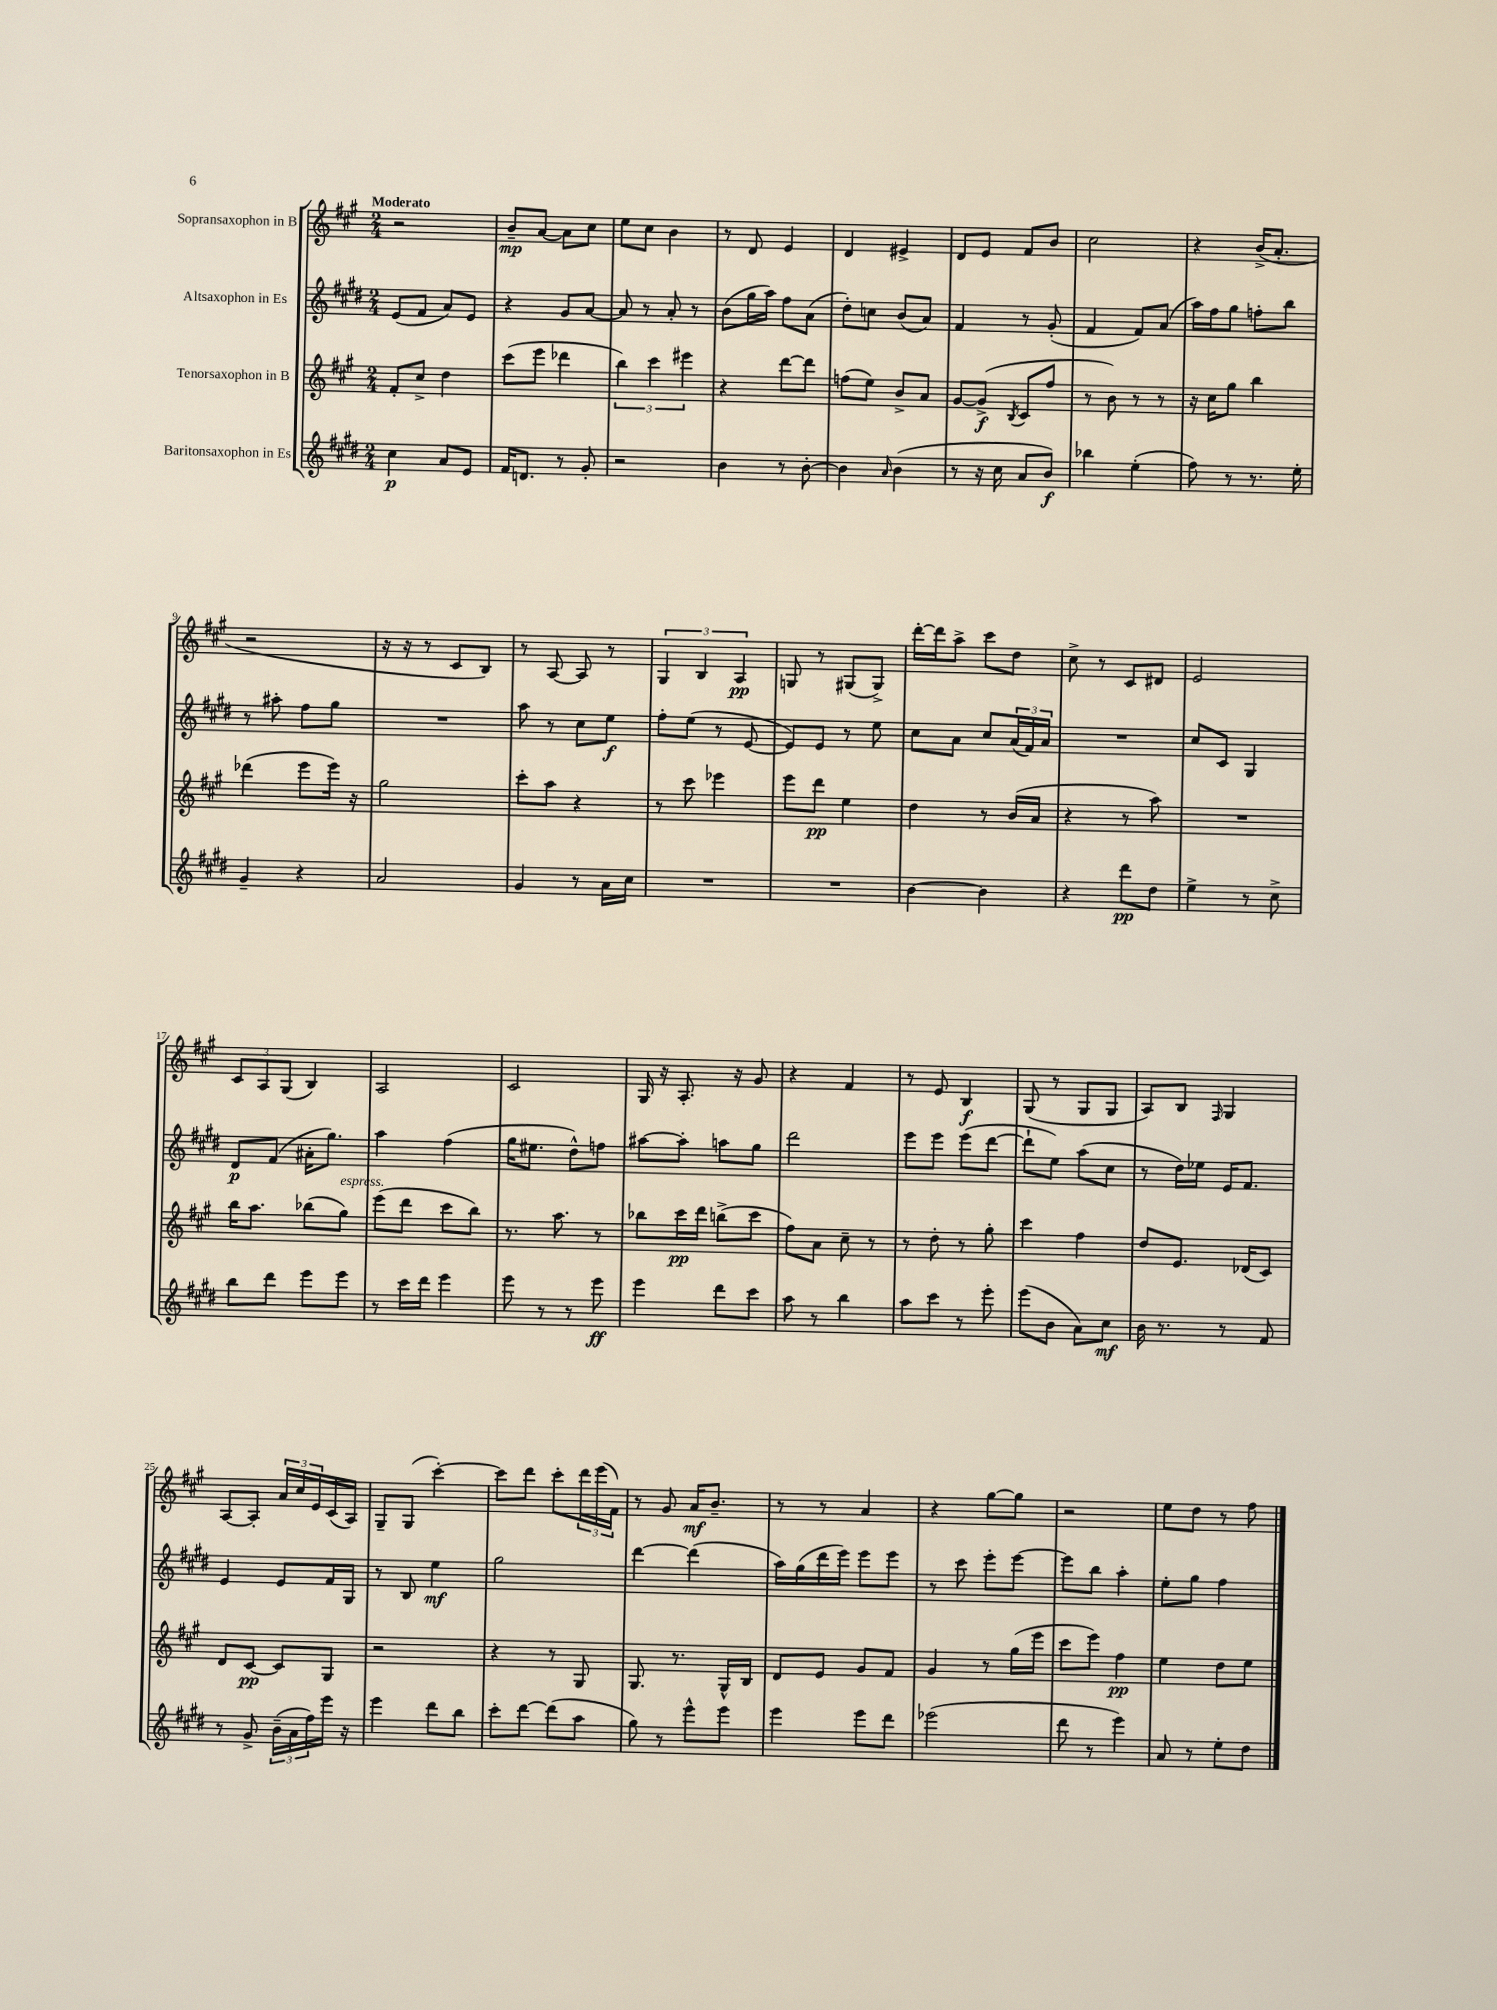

**kern	**dynam	**kern	**dynam	**kern	**dynam	**kern	**dynam
*part4	*part4	*part3	*part3	*part2	*part2	*part1	*part1
*staff4	*staff4	*staff3	*staff3	*staff2	*staff2	*staff1	*staff1
*I"Baritonsaxophon in Es	*	*I"Tenorsaxophon in B	*	*I"Altsaxophon in Es	*	*I"Sopransaxophon in B	*
*clefG2	*	*clefG2	*	*clefG2	*	*clefG2	*
*k[f#c#g#d#]	*	*k[f#c#g#]	*	*k[f#c#g#d#]	*	*k[f#c#g#]	*
*M2/4	*	*M2/4	*	*M2/4	*	*M2/4	*
=1	=1	=1	=1	=1	=1	=1	=1
!	!	!	!	!	!	!LO:TX:a:B:t=Moderato	!
4cc#\	p	8f#'/L	.	(8e/L	.	2r	.
.	.	8cc#^/J	.	8f#/J	.	.	.
8a/L	.	4dd\	.	8a/L)	.	.	.
8e/J	.	.	.	8e/J	.	.	.
=2	=2	=2	=2	=2	=2	=2	=2
16f#/KL	.	(8ccc#\L	.	4r	.	8b~/L	mp
8.dn/J	.	.	.	.	.	.	.
.	.	8eee\J	.	.	.	[8a/J	.
8r	.	4ddd-X\	.	8g#/L	.	8a\L]	.
8g#'/	.	.	.	[8a/J	.	8cc#\J	.
=3	=3	=3	=3	=3	=3	=3	=3
2r	.	6bb\)	.	8a/]	.	8ee\L	.
.	.	.	.	8r	.	8cc#\J	.
.	.	6ccc#\	.	.	.	.	.
.	.	.	.	8a'/	.	4b\	.
.	.	6eee#X\	.	.	.	.	.
.	.	.	.	8r	.	.	.
=4	=4	=4	=4	=4	=4	=4	=4
4b\	.	4r	.	(8b\L	.	8r	.
.	.	.	.	16gg#\L	.	8d/	.
.	.	.	.	16aa\JJ)	.	.	.
8r	.	[8ddd\L	.	8ff#\L	.	4e/	.
[8b'\	.	8ddd\J]	.	(8a\J	.	.	.
=5	=5	=5	=5	=5	=5	=5	=5
4b\]	.	(8ffn\L	.	8dd#'\L)	.	4d/	.
.	.	8ee\J)	.	8ccn\J	.	.	.
16qqa/	.	.	.	.	.	.	.
(4b\	.	8b^/L	.	(8b/L	.	4e#X^/	.
.	.	8a/J	.	8a/J)	.	.	.
=6	=6	=6	=6	=6	=6	=6	=6
8r	.	[8g#/L	.	4f#/	.	8d/L	.
16r	.	(8g#^/J]	f	.	.	8e/J	.
16cc#\	.	.	.	.	.	.	.
.	.	8qB/	.	.	.	.	.
8a/L	.	8c#/L	.	8r	.	8f#/L	.
8b/J)	f	8ff#/J	.	(8g#'/	.	8b/J	.
=7	=7	=7	=7	=7	=7	=7	=7
4bb-X\	.	8r	.	4f#/	.	2cc#\	.
.	.	8b\)	.	.	.	.	.
(4ee'\	.	8r	.	8f#/L)	.	.	.
.	.	8r	.	(8a/J	.	.	.
=8	=8	=8	=8	=8	=8	=8	=8
8ff#\)	.	16r	.	16aa\LL)	.	4r	.
.	.	16cc#\KL	.	16ff#\J	.	.	.
8r	.	8gg#\J	.	8gg#\J	.	.	.
8.r	.	4bb\	.	8ffn'\L	.	(16b^/KL	.
.	.	.	.	.	.	8.a'/J	.
.	.	.	.	8bb\J	.	.	.
16ee'\	.	.	.	.	.	.	.
!!LO:LB:g=z
=9	=9	=9	=9	=9	=9	=9	=9
4g#~/	.	(4ddd-X\	.	8r	.	2r	.
.	.	.	.	8aa#X'\	.	.	.
4r	.	8eee\L	.	8ff#\L	.	.	.
.	.	16eee\Jk)	.	8gg#\J	.	.	.
.	.	16r	.	.	.	.	.
=10	=10	=10	=10	=10	=10	=10	=10
2a/	.	2gg#\	.	2r	.	16r	.
.	.	.	.	.	.	16r	.
.	.	.	.	.	.	8r	.
.	.	.	.	.	.	8c#/L	.
.	.	.	.	.	.	8B/J)	.
=11	=11	=11	=11	=11	=11	=11	=11
4g#/	.	8ccc#'\L	.	8aa\	.	8r	.
.	.	8aa\J	.	8r	.	[8A/	.
8r	.	4r	.	8cc#\L	.	8A/]	.
16a\LL	.	.	.	8ee\J	f	8r	.
16cc#\JJ	.	.	.	.	.	.	.
=12	=12	=12	=12	=12	=12	=12	=12
2r	.	8r	.	8ff#'\L	.	6G#/	.
.	.	8ccc#\	.	(8ee\J	.	.	.
.	.	.	.	.	.	6B/	.
.	.	4eee-X\	.	8r	.	.	.
.	.	.	.	.	.	6A/	pp
.	.	.	.	[8e/	.	.	.
=13	=13	=13	=13	=13	=13	=13	=13
2r	.	8eee\L	.	8e/L])	.	8Gn/	.
.	.	8ddd\J	pp	8e/J	.	8r	.
.	.	4ee\	.	8r	.	(8G#X/L	.
.	.	.	.	8ee\	.	8G#^/J)	.
=14	=14	=14	=14	=14	=14	=14	=14
[4b\	.	4dd\	.	8cc#\L	.	[16ddd'\LL	.
.	.	.	.	.	.	16ddd\J]	.
.	.	.	.	8a\J	.	8aa^\J	.
4b\]	.	8r	.	8cc#/L	.	8ccc#\L	.
.	.	(16b/LL	.	(24a/L	.	8dd\J	.
.	.	.	.	24f#/)	.	.	.
.	.	16a/JJ	.	.	.	.	.
.	.	.	.	24a/JJ	.	.	.
=15	=15	=15	=15	=15	=15	=15	=15
4r	.	4r	.	2r	.	8cc#^\	.
.	.	.	.	.	.	8r	.
8ddd#\L	pp	8r	.	.	.	8c#/L	.
8dd#\J	.	8aa\)	.	.	.	8d#X/J	.
=16	=16	=16	=16	=16	=16	=16	=16
4ee^\	.	2r	.	8cc#/L	.	2e/	.
.	.	.	.	8c#/J	.	.	.
8r	.	.	.	4G#/	.	.	.
8cc#^\	.	.	.	.	.	.	.
!!LO:LB:g=z
=17	=17	=17	=17	=17	=17	=17	=17
8bb\L	.	16bb\KL	.	8d#/L	p	12c#/L	.
.	.	8.aa\J	.	.	.	.	.
.	.	.	.	.	.	12A/	.
8ddd#\J	.	.	.	(8f#/J	.	.	.
.	.	.	.	.	.	(12G#/J	.
8eee\L	.	(8bb-X\L	.	16a#X'\KL	.	4B/)	.
.	.	.	.	8.gg#\J)	.	.	.
!	!	!LO:TX:a:i:t=espress.	!	!	!	!	!
8eee\J	.	8gg#\J)	.	.	.	.	.
=18	=18	=18	=18	=18	=18	=18	=18
8r	.	(8eee\L	.	4aa\	.	2A/	.
16ccc#\LL	.	8ddd\J	.	.	.	.	.
16ddd#\JJ	.	.	.	.	.	.	.
4eee\	.	8ccc#\L	.	(4ff#\	.	.	.
.	.	8bb\J)	.	.	.	.	.
=19	=19	=19	=19	=19	=19	=19	=19
8eee\	.	8.r	.	16gg#\KL	.	2c#/	.
.	.	.	.	8.ee#X\J	.	.	.
8r	.	.	.	.	.	.	.
.	.	8.aa\	.	.	.	.	.
8r	.	.	.	8dd#^^\L)	.	.	.
8eee\	ff	8r	.	8ffn\J	.	.	.
=20	=20	=20	=20	=20	=20	=20	=20
4eee\	.	8bb-X\L	.	[8aa#X\L	.	16G#/	.
.	.	.	.	.	.	16r	.
.	.	16ccc#\L	pp	8aa#'\J]	.	8.A'/	.
.	.	16ddd\JJ	.	.	.	.	.
8ddd#\L	.	(8bbn^\L	.	8aan\L	.	.	.
.	.	.	.	.	.	16r	.
8ccc#\J	.	8ccc#\J	.	8gg#\J	.	8g#/	.
=21	=21	=21	=21	=21	=21	=21	=21
8aa\	.	8ff#\L)	.	2ddd#\	.	4r	.
8r	.	8a\J	.	.	.	.	.
4bb\	.	8cc#~\	.	.	.	4f#/	.
.	.	8r	.	.	.	.	.
=22	=22	=22	=22	=22	=22	=22	=22
8aa\L	.	8r	.	8eee\L	.	8r	.
8ccc#\J	.	8dd'\	.	8eee\J	.	8e/	.
8r	.	8r	.	(8eee\L	.	4B/	f
8eee'\	.	8gg#'\	.	[8ddd#\J	.	.	.
=23	=23	=23	=23	=23	=23	=23	=23
(8eee\L	.	4ccc#\	.	8ddd#`\L]	.	(8G#/	.
8b\J	.	.	.	8ee\J)	.	8r	.
8a\L)	.	4ff#\	.	(8aa\L	.	8G#/L	.
8cc#\J	mf	.	.	8cc#\J	.	8G#/J	.
=24	=24	=24	=24	=24	=24	=24	=24
16b\	.	8dd/L	.	8r	.	8A/L)	.
8.r	.	.	.	.	.	.	.
.	.	8.e/J	.	16dd#\LL)	.	8B/J	.
.	.	.	.	16ee-X\JJ	.	.	.
.	.	.	.	.	.	16qqF#/	.
8r	.	.	.	16e/KL	.	4G#/	.
.	.	(16d-X/KL	.	8.f#/J	.	.	.
8f#/	.	8c#/J)	.	.	.	.	.
!!LO:LB:g=z
=25	=25	=25	=25	=25	=25	=25	=25
8r	.	8d/L	.	4e/	.	[8A/L	.
8g#^/	.	[8c#/J	pp	.	.	8A'/J]	.
(24b~\LL	.	8c#/L]	.	8e/L	.	24a/LL	.
24a\	.	.	.	.	.	24cc#/	.
24ff#\)	.	.	.	.	.	24e/	.
16eee\JJ	.	8G#/J	.	16f#/L	.	(16c#/	.
16r	.	.	.	16G#/JJ	.	16A/JJ)	.
=26	=26	=26	=26	=26	=26	=26	=26
4eee\	.	2r	.	8r	.	8G#~/L	.
.	.	.	.	8B/	.	(8G#/J	.
8ddd#\L	.	.	.	4ee\	mf	[4ccc#'\)	.
8bb\J	.	.	.	.	.	.	.
=27	=27	=27	=27	=27	=27	=27	=27
8ccc#'\L	.	4r	.	2gg#\	.	8ccc#\L]	.
[8ddd#\J	.	.	.	.	.	8ddd\J	.
(8ddd#\L]	.	8r	.	.	.	8ccc#'\L	.
8aa\J	.	8G#/	.	.	.	24ddd\L	.
.	.	.	.	.	.	(24eee\	.
.	.	.	.	.	.	24f#\JJ)	.
=28	=28	=28	=28	=28	=28	=28	=28
8gg#\)	.	8.G#/	.	[4ddd#\	.	8r	.
8r	.	.	.	.	.	8g#/	.
.	.	8.r	.	.	.	.	.
8eee^^\L	.	.	.	(4ddd#\]	.	16a/KL	mf
.	.	.	.	.	.	8.b~/J	.
8eee\J	.	16G#^^/LL	.	.	.	.	.
.	.	16B/JJ	.	.	.	.	.
=29	=29	=29	=29	=29	=29	=29	=29
4eee\	.	8d/L	.	16aa\LL)	.	8r	.
.	.	.	.	(16gg#\	.	.	.
.	.	8e/J	.	16ddd#\	.	8r	.
.	.	.	.	16eee\JJ)	.	.	.
8eee\L	.	8g#/L	.	8eee\L	.	4a/	.
8ddd#\J	.	8f#/J	.	8eee\J	.	.	.
=30	=30	=30	=30	=30	=30	=30	=30
(2eee-X\	.	4g#/	.	8r	.	4r	.
.	.	.	.	8ccc#\	.	.	.
.	.	8r	.	8eee'\L	.	[8gg#\L	.
.	.	(16gg#\LL	.	[8eee\J	.	8gg#\J]	.
.	.	16eee\JJ	.	.	.	.	.
=31	=31	=31	=31	=31	=31	=31	=31
8ddd#\	.	8ccc#\L	.	8eee\L]	.	2r	.
8r	.	8eee\J)	.	8bb\J	.	.	.
4eee\)	.	4ff#\	pp	4aa'\	.	.	.
=32	=32	=32	=32	=32	=32	=32	=32
8a/	.	4ee\	.	8ee'\L	.	8ee\L	.
8r	.	.	.	8gg#\J	.	8dd\J	.
8ee'\L	.	8dd\L	.	4ff#\	.	8r	.
8dd#\J	.	8ee\J	.	.	.	8ff#\	.
==	==	==	==	==	==	==	==
*-	*-	*-	*-	*-	*-	*-	*-
